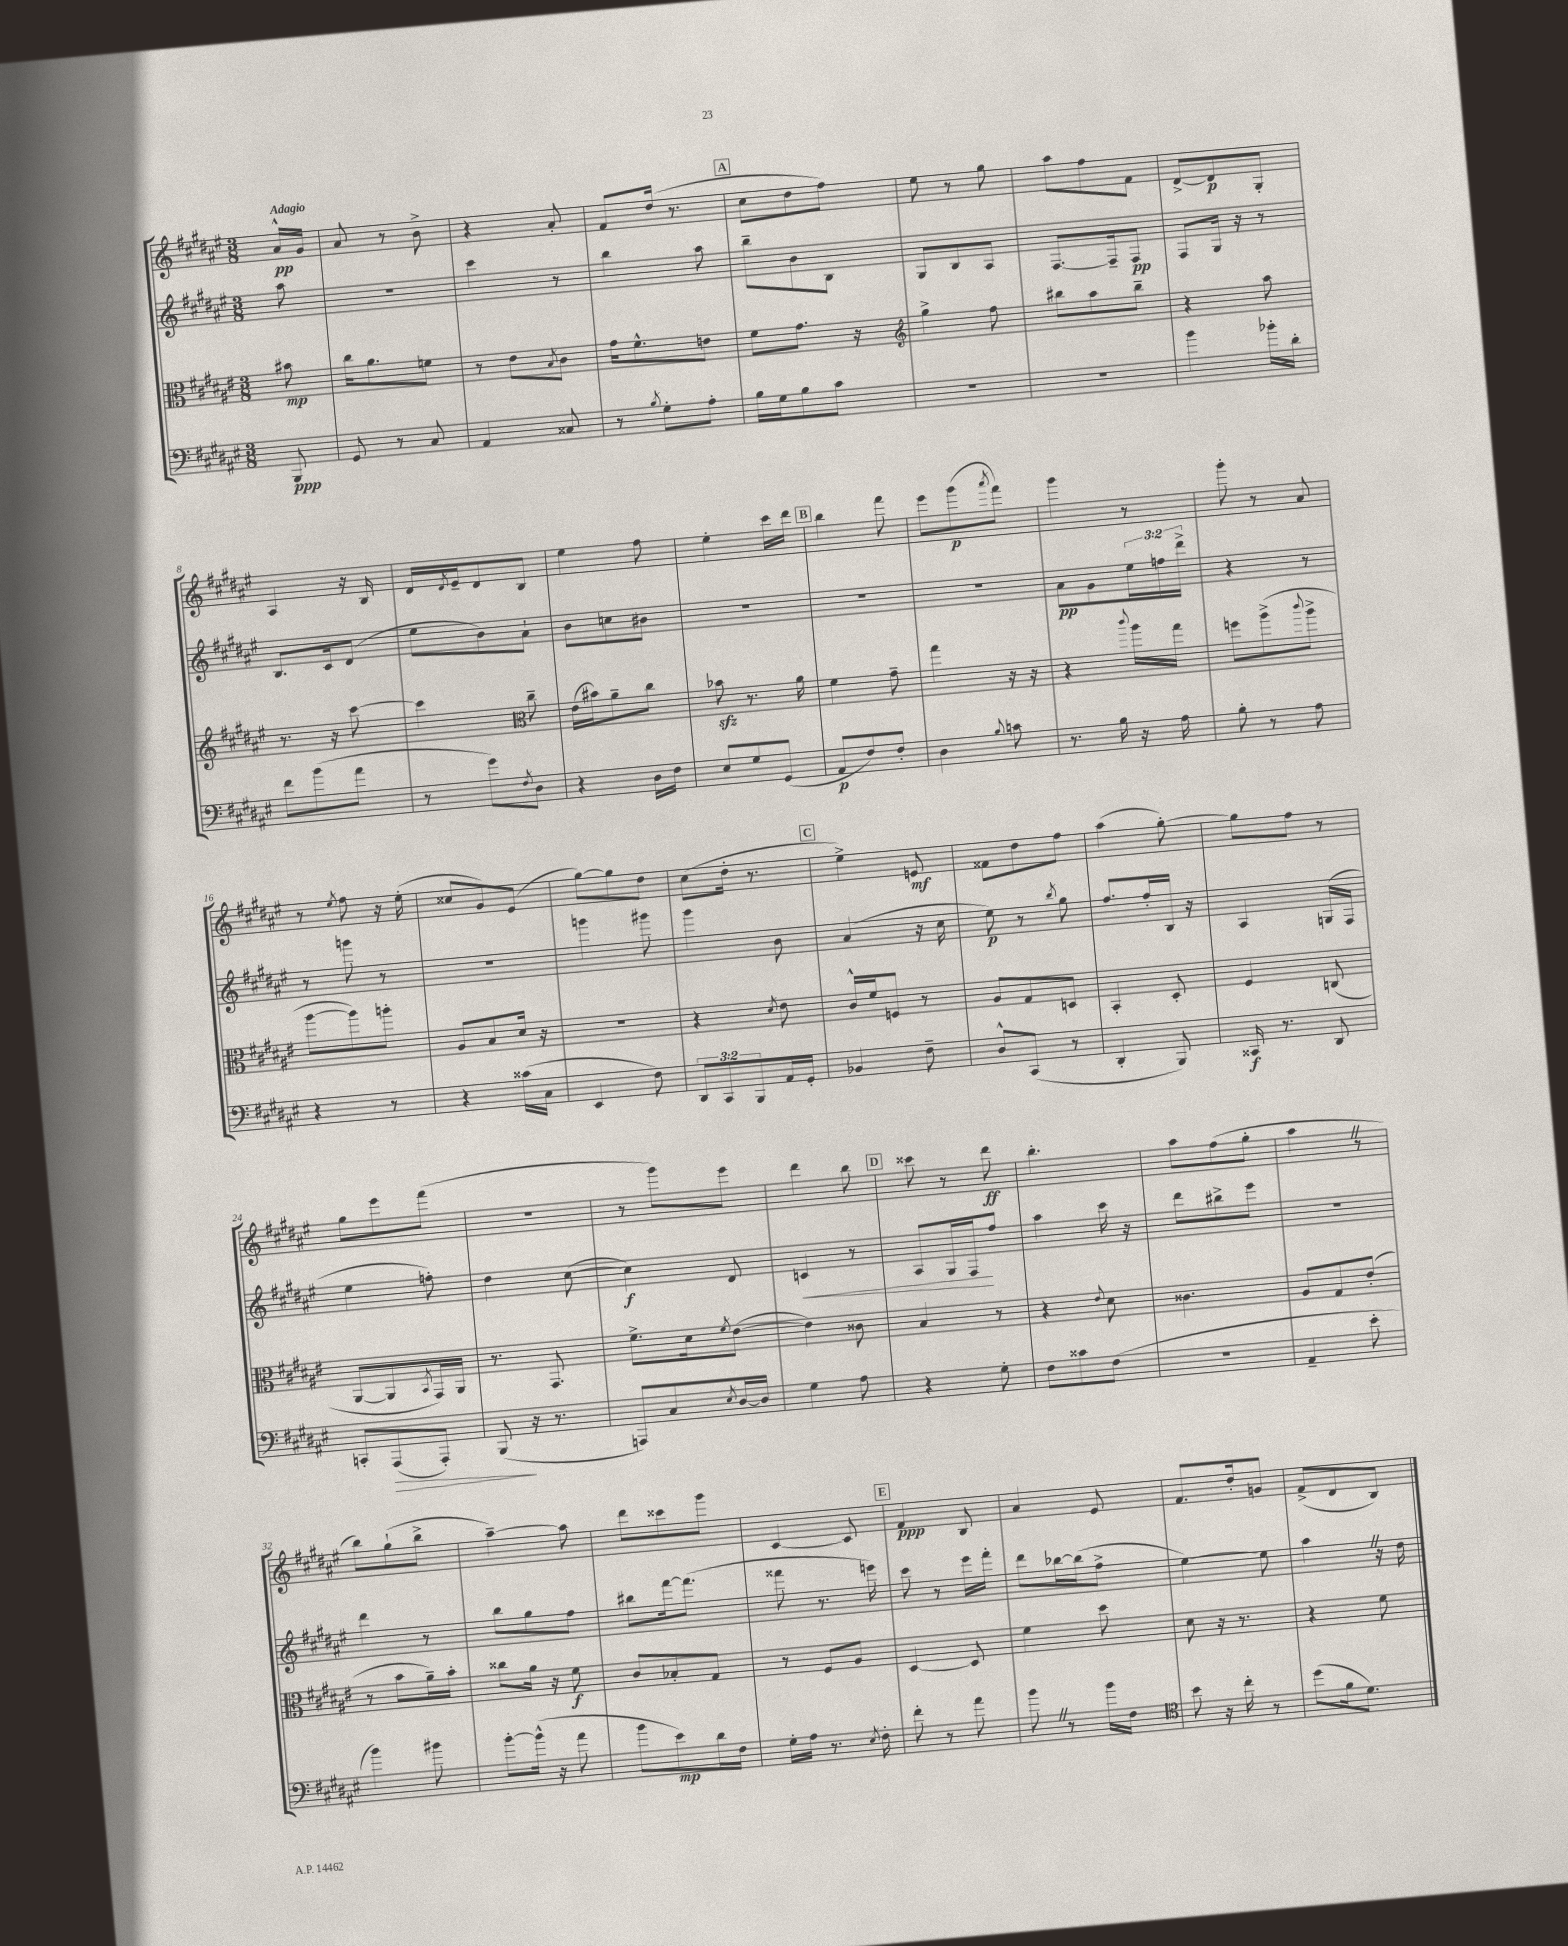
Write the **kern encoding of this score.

**kern	**kern	**kern	**kern
*staff4	*staff3	*staff2	*staff1
*clefF4	*clefC3	*clefG2	*clefG2
*k[f#c#g#d#a#e#]	*k[f#c#g#d#a#e#]	*k[f#c#g#d#a#e#]	*k[f#c#g#d#a#e#]
*M3/8	*M3/8	*M3/8	*M3/8
8BBB/	8b#\	8aa#\	16a#^^/LL
.	.	.	16g#/JJ
=	=	=	=
8GG#/	16cc#\LK	4.r	8a#/
.	8.a#\	.	.
8r	.	.	8r
8C#/	8f\J	.	8b^\
=	=	=	=
4AA#/	8r	4ccc#\	4r
.	8e#\L	.	.
.	8qB/	.	.
8C##/	8c#\J	8r	8a#'/
=	=	=	=
8r	16g#\LK	4bb\	8f#/L
.	8.f#^^\	.	.
8qB/	.	.	.
8G#'\L	.	.	(16dd#/Jk
.	.	.	8.r
8A#'\J	8e\J	8aa#\	.
=	=	=	=
16B\LL	8f#\L	8bb~\L	8cc#\L
16G#\J	.	.	.
8B\	8.g#\J	8b\	8dd#\
8c#\J	.	8B\J	8ff#\J)
.	16r	.	.
=	=	=	=
*	*clefG2	*	*
4.r	4gg#^\	8G#/L	8ee#\
.	.	8B/	8r
.	8ff#\	8A#/J	8gg#\
=	=	=	=
4.r	8bb#\L	[8.F#/L	8aa#\L
.	8aa#\	.	8ff#\
.	.	16F#~/]k	.
.	8bb#~\J	8F#/J	8f#\J
=	=	=	=
4b\	4r	8F#/L	[8d#^/L
.	.	16G#/Jk	8d#/]
.	.	16r	.
16b-'\LL	8aa#\	8r	8G#'/J
16d#'\JJ	.	.	.
=	=	=	=
8f#\L	8.r	8.B/L	4A#/
(8b\	.	.	.
.	16r	16c#/k	.
8a#\J	[8ccc#\	(8d#/J	16r
.	.	.	16B/
=	=	=	=
8r	4ccc#\]	8ee#\L	16d#/LL
.	.	.	8qd#/
.	.	.	16e#~/J
8g#\L)	.	8b\)	8d#/
*	*clefC3	*	*
8qF#/	.	.	.
8D#\J	8cc#~\	8a#`\J	8B/J
=	=	=	=
4r	(16e#\LL	8b\L	4ee#\
.	16b#\J)	.	.
.	8a#~\	8cc\	.
16D#\LL	8cc#\J	8b#\J	8ff#\
16F#\JJ	.	.	.
=	=	=	=
8E#/L	8b-\	4.r	4ee#'\
8G#/	8.r	.	.
(8GG#/J	.	.	16ccc#\LL
.	16a#\	.	16ddd#\JJ
=	=	=	=
8AA#/L	4f#\	4.r	4bb\
8F#/)	.	.	.
8F#'/J	8g#~\	.	8fff#\
=	=	=	=
4D#\	4gg#\	4.r	8eee#\L
.	.	.	(8ggg#\
8qqB/	.	.	8qaaa#/
8c\	16r	.	8fff#\J)
.	16r	.	.
=	=	=	=
8.r	4r	8a#\L	4ggg#\
.	.	8g#\	.
16B\	.	.	.
.	8qqccc#/	.	.
16r	16aa#\LL	24ee#\L	8r
.	.	24ff\	.
16A#\	16gg#\JJ	.	.
.	.	24ddd#^\JJ	.
=	=	=	=
8B'\	8ff\L	4r	8ggg#'\
8r	(8aa#^\	.	8r
.	8qqccc#/	.	.
8A#\	8aa#^\J	8r	8a#/
=	=	=	=
4r	[8aa#\L	8r	8r
.	.	.	8qee#/
.	8aa#\])	8ggg\	8ff#\
8r	8aa'\J	8r	16r
.	.	.	(16ee#'\
=	=	=	=
4r	8A#/L	4.r	8cc##/L
.	8B/	.	8g#/)
(16c##\LL	16d#/Jk	.	(8e#/J
16C#\JJ	16r	.	.
=	=	=	=
4EE#/	4.r	4ggg\	[8gg#\L)
.	.	.	8gg#\]
8F#\)	.	8ggg#\	8dd#\J
=	=	=	=
12DD#/L	4r	4ggg#\	(8cc#\L
12CC#/	.	.	.
.	.	.	16dd#'\Jk
12BBB/	.	.	.
.	.	.	8.r
.	8qd#/	.	.
16AA#/L	8e#\	8b\	.
16GG#'/JJ	.	.	.
=	=	=	=
4BB-/	16c#^^/LL	(4a#/	4ee#^\)
.	16f#/J	.	.
.	8F/J	.	.
8F#~\	8r	16r	8e/
.	.	16cc#\	.
=	=	=	=
8D#^^/L	8A#/L	8ee#\)	8f##\L
(8CC#/J	8G#/	8r	8dd#\
.	.	8qbb/	.
8r	8D/J	8gg#\	8ff#\J
=	=	=	=
4DD#'/	4BB'/	8.ff#/L	(4aa#\
.	.	16ff#'/L	.
8BBB/)	8D#'/	16B/JJ	[8gg#'\)
.	.	16r	.
=	=	=	=
16CC##/	4F#/	4A#/	8gg#\]L
8.r	.	.	.
.	.	.	8ff#\J
8DD#/	(8C/	(16G/LL	8r
.	.	16F#/JJ	.
=	=	=	=
8CC'/L	[8AA#/L	4ee#\	8gg#\L
(8AAA#/	8AA#/]	.	8eee#\
.	8qBB/	.	.
8AAA#'/J)	16GG#/L)	8ff'\)	(8fff#\J
.	16AA#/JJ	.	.
=	=	=	=
(8BBB/	8.r	4dd#\	4.r
16r	.	.	.
8.r	8.GG#/	.	.
.	.	([8cc#\	.
=	=	=	=
8AAA/L)	8.f#^\L	4cc#\])	8r
8C#/	.	.	8ggg#\L)
.	16d#\k	.	.
8qE#/	8qf#/	.	.
[16D#/L	([8e#\J	8d#/	8eee#\J
16D#/]JJ	.	.	.
=	=	=	=
4G#\	4e#\])	4c/	4ddd#\
8A#\	8c##\	8r	8bb\
=	=	=	=
4r	4B/	8A#/L	8ccc##\
.	.	16G#/L	8r
.	.	16F#/J	.
8G#'\	8r	8ff#/J	8ddd#\
=	=	=	=
8F#\L	4r	4aa#\	4.bb'\
8c##\	.	.	.
.	8qqe#/	.	.
(8F#\J	8d#\	16ccc#\	.
.	.	16r	.
=	=	=	=
4.r	4.c##\	8ddd#\L	8aa#\L
.	.	8bb#^\	(8ff#\
.	.	8eee#\J	8gg#'\J
=	=	=	=
4AA#~/	8A#/L	4.r	4aa#\
.	8G#/	.	.
8e#'\	(8e#'/J	.	8r
=	=	=	=
4b\)	8r	4ddd#\	8bb\L)
.	8b\L	.	(8gg#`\
8b#\	16a#~\L)	8r	8bb^\J
.	16b'\JJ	.	.
=	=	=	=
[8b'\L	8cc##\L	8bb\L	[4aa#~\)
(16b^^\]Jk	16a#\Jk	8gg#\	.
16r	16r	.	.
8a#\	8f#\	8ff#\J	8aa#\]
=	=	=	=
8b\L	8c#/L	8bb#\L	8ddd#\L
8e#\)	8B-'/	[16fff#\k	8ccc##\
.	.	(8.fff#\]J	.
16d#\L	8G#/J	.	8ggg#\J
16F#\JJ	.	.	.
=	=	=	=
16G#'\LL	8r	8fff##\	[4c#/
16A#\JJ	.	.	.
8.r	8F#/L	8.r	.
.	8A#/J	.	8c#/]
8qE#/	.	.	.
16F#'\	.	16eee\)	.
=	=	=	=
8f#'\	[4D#/	8ccc#\	4f#/
8r	.	8r	.
8a#\	8D#/]	16eee#\LL	8B/
.	.	16fff#'\JJ	.
=	=	=	=
8b\	4f#\	8ddd#\L	4a#/
8r	.	[16bb-\L	.
.	.	(16bb-\]J	.
16b\LL	8dd#\	8ff#^\J	8e#/
16F#\JJ	.	.	.
=	=	=	=
*clefC4	*	*	*
8b\	8d#\	[4ee#\)	8.f#/L
16r	16r	.	.
16cc#'\	8.r	.	16dd#'/k
8r	.	8ee#\]	8g/J
=	=	=	=
(8dd#\L	4r	4aa#\	(8f#^/L
16f#\k	.	.	8d#/
8.d#\J)	.	.	.
.	8f#\	16r	8B/J)
.	.	16dd#\	.
==	==	==	==
*-	*-	*-	*-
